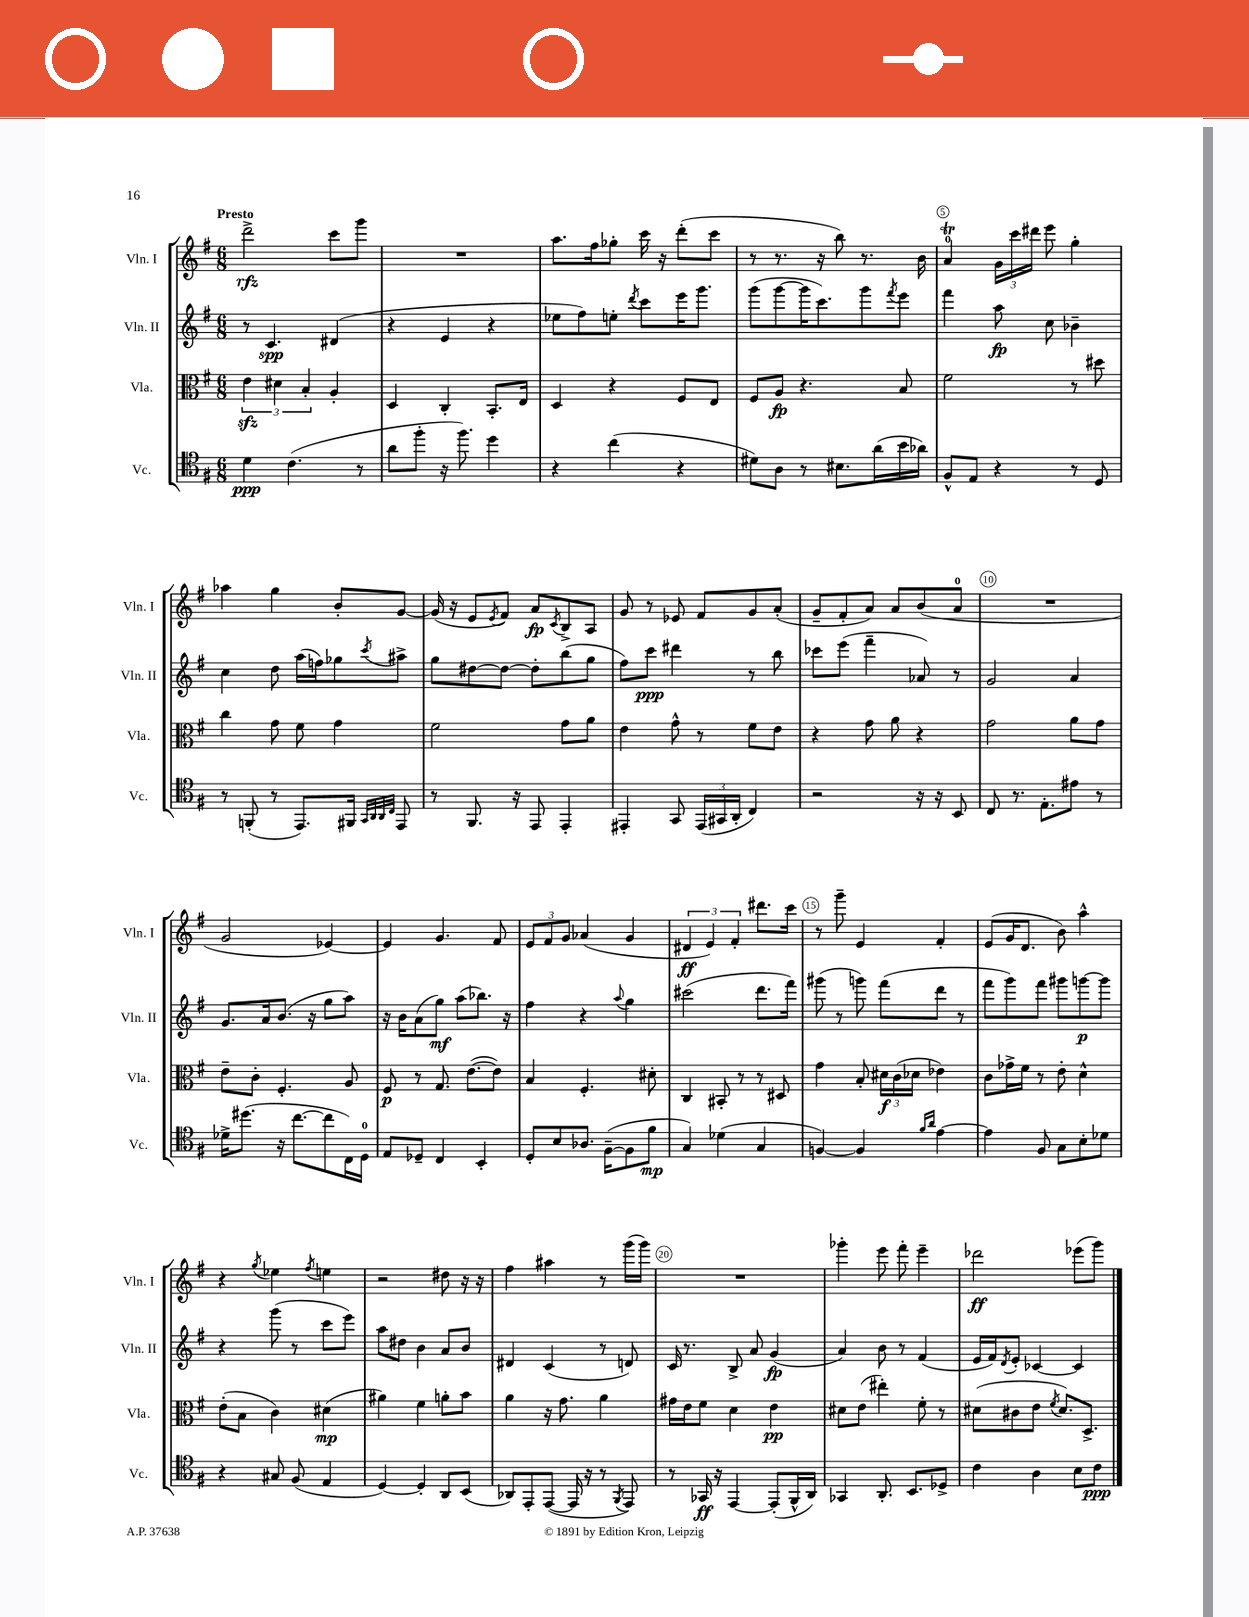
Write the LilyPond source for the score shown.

<<
\new StaffGroup <<
\new Staff = "s0" \with { instrumentName = "Vln. I" shortInstrumentName = "Vln. I" } {
    \clef treble \key g \major \numericTimeSignature \time 6/8 \tempo "Presto"
    d'''2->\rfz c'''8 g'''8 |
    R2. |
    a''8. fis''16 ges''8-. c'''16 r16 d'''8-.( c'''8 |
    r8 r8. r16 b''8) r8. b'16 |
    a'4-0\trill \tuplet 3/2 { g'16 c'''16 dis'''16 } e'''8 g''4-. |
    aes''4 g''4 b'8-. g'8~ |
    g'16( r16 e'8 \acciaccatura { e'8 } fis'8) a'8\fp \acciaccatura { c'8 } b8-> a8 |
    g'8 r8 ees'8 fis'8 g'8 a'8-.( |
    g'8-- fis'8-. a'8) a'8 b'8( a'8-0 |
    R2. |
    g'2 ees'4~) |
    ees'4 g'4. fis'8 |
    \tuplet 3/2 { e'8 fis'8 g'8 } aes'4( g'4 |
    \tuplet 3/2 { dis'4\ff e'4) fis'4-. } dis'''8. c'''16 |
    r8 g'''8-- e'4 fis'4-. |
    e'8( g'16 d'8. b'8) a''4-^ |
    r4 \acciaccatura { g''8 } ees''4 \acciaccatura { fis''8 } e''4 |
    r2 dis''8 r16 r16 |
    fis''4 ais''4 r8 g'''16( g'''16) |
    R2. |
    ges'''4-. e'''8 fis'''8-. e'''4-- |
    des'''2\ff ees'''8( g'''8) \bar "|." |
}
\new Staff = "s1" \with { instrumentName = "Vln. II" shortInstrumentName = "Vln. II" } {
    \clef treble \key g \major \numericTimeSignature \time 6/8
    r8 c'4.\spp dis'4( |
    r4 e'4 r4 |
    ees''8 fis''8) e''8-. \acciaccatura { d'''8 } c'''8 e'''16 g'''8. |
    g'''8( g'''8~ g'''16 c'''8.) g'''8 \acciaccatura { fis'''8 } e'''8 |
    fis'''4 a''8\fp c''8 bes'4-- |
    c''4 d''8 a''16( f''16) ges''8 \acciaccatura { c'''8 } ais''8-> |
    g''8 dis''8~ dis''8~ dis''8-. b''8( g''8 |
    fis''8) c'''8\ppp dis'''4 r8 b''8 |
    ces'''8 e'''8( fis'''4-- aes'8) r8 |
    g'2 a'4 |
    g'8. a'16 b'8.( r16 g''8 a''8) |
    r16 b'16 a'8( g''8\mf) a''8( bes''8.) r16 |
    fis''4 r4 \appoggiatura { a''8 } g''4 |
    cis'''2( d'''8. fis'''16) |
    gis'''8( r8 g'''8) fis'''8( d'''8 r8 |
    fis'''8 g'''8) fis'''8 gis'''8 g'''8~\p g'''8 |
    r4 g'''8( r8 c'''8 e'''8) |
    a''8 dis''8 b'4 a'8 b'8 |
    dis'4 c'4( r8 d'8) |
    c'16 r8. b8-> a'8 g'4\fp( |
    a'4) b'8 r8 fis'4( |
    e'16 fis'16) \acciaccatura { d'8 } e'8-. ces'4~ ces'4 \bar "|." |
}
\new Staff = "s2" \with { instrumentName = "Vla." shortInstrumentName = "Vla." } {
    \clef alto \key g \major \numericTimeSignature \time 6/8
    \tuplet 3/2 { e'4\sfz dis'4 b4-. } a4-. |
    d4 c4-. b,8.-. e16 |
    d4 r4 fis8 e8 |
    fis8 a8\fp r4. b8 |
    fis'2 r8 dis''8 |
    c''4 g'8 fis'8 g'4 |
    fis'2 g'8 a'8 |
    e'4 g'8-^ r8 fis'8 e'8 |
    r4 g'8 a'8 r4 |
    g'2 a'8 g'8 |
    e'8-- c'8-. fis4.-. a8 |
    fis8\p r8 g8. e'8.~( e'8) |
    b4 fis4.-. dis'8-. |
    c4 bis,8-. r8 r8 dis8 |
    g'4 b8-. \tuplet 3/2 { dis'16\f c'16( des'16 } ees'4) |
    c'8 ges'16-> fis'16 r8 e'8-. d'4-^ |
    e'8-.( b8 c'4) dis'4\mp( |
    ais'4) fis'4 a'8-. b'8 |
    a'4 r16 g'8. a'4 |
    gis'16 e'16 fis'8 d'4 e'4\pp |
    dis'8 e'8( eis''4-.) fis'8-. r8 |
    dis'8( cis'8 e'8 \acciaccatura { fis'8 } dis'8.) d8.-> \bar "|." |
}
\new Staff = "s3" \with { instrumentName = "Vc." shortInstrumentName = "Vc." } {
    \clef tenor \key g \major \numericTimeSignature \time 6/8
    d'4\ppp c'4.( r8 |
    a'8 fis''8-. r16 fis''8.) d''4 |
    r4 c''4( r4 |
    dis'8) a8 r8 bis8. a'16( b'16 aes'16) |
    fis8-^ e8 r4 r8 d8 |
    r8 f,8-.( r8 e,8.) fis,16 \grace { g,32 a,32 a,32 c32 } e,8 |
    r8 fis,8. r16 e,8 e,4-. |
    eis,4-. g,8 \tuplet 3/2 { eis,16( gis,16 a,16-. } c4) |
    r2 r16 r16 b,8 |
    c8 r8. e8.-. eis'8 r8 |
    des'16-> dis''8.( r16 c''8.~ c''8 c16) d16-0 |
    e8 des8-- c4 b,4-. |
    d8-. b8 aes8. fis16~--( fis8 fis'8\mp |
    g4) des'4( g4 |
    f4~) f4 \grace { fis'16 a'16 } e'4~ |
    e'4 fis8 g8 b8-. des'8 |
    r4 gis8 fis8( e4 |
    d4~) d4-. a,8 b,8( |
    aes,8) e,8-. e,8~( e,16 r16 r8 \acciaccatura { fis,8 } e,8) |
    r8 ges,16\ff r16 e,4~ e,8-.( fis,16-^ a,16) |
    ges,4 a,8.-. b,8. des8-> |
    c'4 a4 b8 c'8\ppp \bar "|." |
}
>>
>>
\layout { \context { \Score \override BarNumber.break-visibility = ##(#f #t #t) barNumberVisibility = #(every-nth-bar-number-visible 5) \override BarNumber.stencil = #(make-stencil-circler 0.1 0.3 ly:text-interface::print) } }
